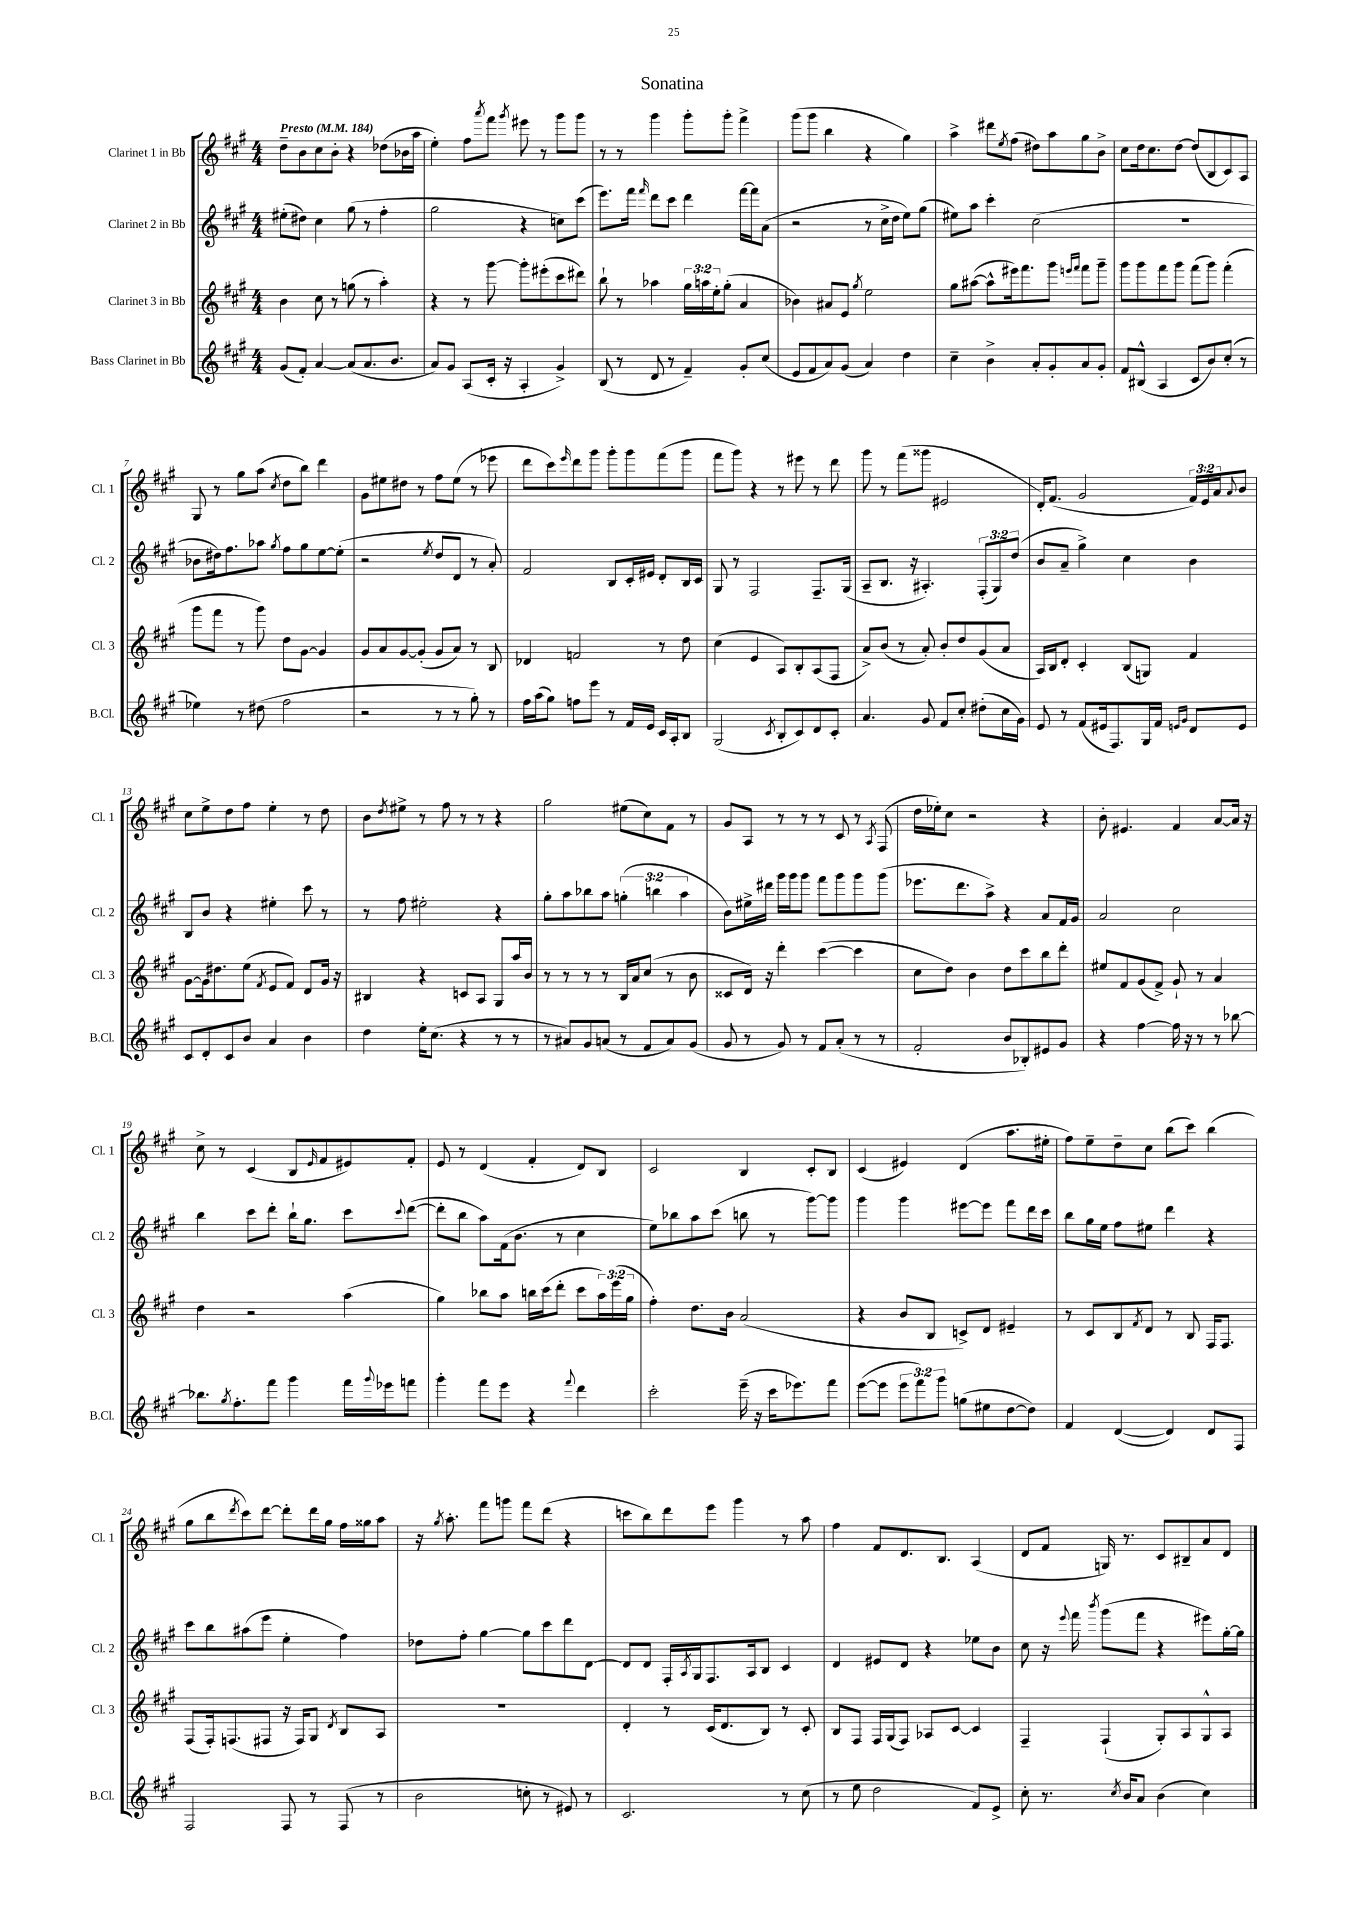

**kern	**kern	**kern	**kern
*staff4	*staff3	*staff2	*staff1
*clefG2	*clefG2	*clefG2	*clefG2
*k[f#c#g#]	*k[f#c#g#]	*k[f#c#g#]	*k[f#c#g#]
*M4/4	*M4/4	*M4/4	*M4/4
*MM184	*MM184	*MM184	*MM184
(8g#	4b	(8ee#'	8dd~
8f#')	.	8dd#)	8b
[4a	8cc#	4cc#	8cc#
.	8r	.	8b'
(8a]	(8gg	(8gg#	4r
8.a	8r	8r	.
.	4aa')	4ff#'	(8dd-
8.b	.	.	.
.	.	.	16b-
.	.	.	16aa
=	=	=	=
8a)	4r	2gg#	4ee')
8g#	.	.	.
(8A	8r	.	8ff#
.	.	.	8qaaa
16c#'	[8ggg#	.	8fff#
16r	.	.	.
.	.	.	8qggg#
4A'	8ggg#']	4r	8eee#
.	(8eee#'	.	8r
4g#^)	8ccc#	8cc)	8ggg#
.	8ddd#)	(8ccc#	8ggg#
=	=	=	=
(8B	8bb`	8.eee)	8r
8r	8r	.	8r
.	.	16fff#	.
.	.	16qqfff#	.
8d	4aa-	8ddd	4ggg#
8r	.	8ccc#	.
4f#~)	24gg#	4ddd	8ggg#'
.	24aa	.	.
.	24ee'	.	.
.	(8gg#'	.	8ggg#'
8g#'	4a	[16fff#	4fff#^
.	.	16fff#]	.
(8cc#	.	(8a	.
=	=	=	=
8e	4b-)	2r	(8ggg#
8f#	.	.	8ggg#
8a)	8a#	.	4bb
(8g#	8e	.	.
.	8qgg#	.	.
4a)	2ee	8r	4r
.	.	16cc#^	.
.	.	16dd	.
4dd	.	8ee)	4gg#)
.	.	(8gg#	.
=	=	=	=
4cc#~	8gg#	8ee#)	4aa^
.	([8aa#	8aa	.
4b^	8aa#^^]	4ccc#'	8ddd#
.	.	.	8qee
.	16eee#)	.	(8ff#
.	8.fff#	.	.
8a'	.	(2cc#	8dd#)
8g#'	8ggg#	.	8aa
.	16qqeee	.	.
.	16qqfff#	.	.
8a	8fff#	.	8gg#
8g#'	8ggg#~	.	8b^
=	=	=	=
8f#	8ggg#	1r	8cc#
(8B#^^	8ggg#	.	16dd
.	.	.	8.cc#
4A	8fff#	.	.
.	8ggg#	.	[8dd
8c#	(8fff#	.	(8dd]
8b)	8ggg#)	.	8B
(8cc#'	(4fff#'	.	8c#)
8r	.	.	8A
=	=	=	=
4ee-)	8ggg#	8b-	8G#
.	8fff#	16dd#)	8r
.	.	8.ff#	.
8r	8r	.	8gg#
(8dd#	8ggg#)	8aa-	(8aa
.	.	8qgg#	8qcc#
2ff#	8dd	8ff#	8dd
.	[8g#	8gg#	8bb)
.	4g#]	[8ee	4ddd
.	.	(8ee']	.
=	=	=	=
2r	8g#	2r	8g#
.	8a	.	8ee#
.	[8g#	.	8dd#
.	(8g#']	.	8r
.	.	8qee	.
8r	8g#	8dd	8ff#
8r	8a)	8d	(8ee#
8gg#')	8r	8r	8r
8r	8B	8a')	8eee-
=	=	=	=
16ff#	4d-	2f#	8ddd
(16aa	.	.	.
8gg#)	.	.	8ccc#)
.	.	.	16qqeee
8ff	2f	.	8ddd
8eee	.	.	8ggg#
8r	.	8B	8ggg#'
16f#	.	16c#'	8ggg#
16e	.	16e#	.
16c#	8r	8d'	(8fff#
16A'	.	.	.
8B	8dd	16B	8ggg#
.	.	16c#	.
=	=	=	=
(2G#	(4cc#	8G#	8fff#
.	.	8r	8ggg#)
.	4e	2F#	4r
8qc#	.	.	.
8B'	8A)	.	8r
8c#)	8B'	.	8eee#
8d	(8A	8.F#~	8r
8c#'	8F#	.	8ddd
.	.	(16G#	.
=	=	=	=
4.a	8a^)	8A~	8ggg#
.	(8b	8.B	8r
.	8r	.	(8fff#
.	.	16r	.
8g#	8a')	4.A#')	8ggg##
8f#	8b'	.	2e#
8cc#'	8dd	.	.
(8dd#'	(8g#	(12F#'	.
.	.	12G#)	.
16cc#	8a	.	.
.	.	(12dd	.
16g#)	.	.	.
=	=	=	=
8e	16A)	8b	16d')
.	16B	.	(8.f#
8r	8d'	8a~	.
(8f#	4c#'	4gg#^)	2g#
16e#	.	.	.
8.F#)	.	.	.
.	(8B	4cc#	.
16G#	8G)	.	.
16f#	.	.	.
16qqe	.	.	.
16qqg#	.	.	.
8d	4f#	4b	24f#)
.	.	.	24e
.	.	.	24a
.	.	.	8qqa
8e	.	.	8b
=	=	=	=
8c#	[8g#	8B	8cc#
8d'	16g#]	8b	8ee^
.	8.dd#	.	.
8c#	.	4r	8dd
8b	(8ee	.	8ff#
.	8qf#	.	.
4a	8e	4ee#'	4ee'
.	8f#)	.	.
4b	8d	8ccc#	8r
.	16g#	8r	8dd
.	16r	.	.
=	=	=	=
4dd	4B#	8r	8b
.	.	.	8qdd
.	.	8ff#	8ee#^
16ee'	4r	2ee#'	8r
(8.cc#	.	.	.
.	.	.	8ff#
4r	8c	.	8r
.	8A	.	8r
8r	8G#	4r	4r
8r	16aa	.	.
.	16b	.	.
=	=	=	=
8r	8r	8gg#'	2gg#
8a#)	8r	8aa	.
8g#	8r	8bb-	.
(8a	8r	8aa	.
8r	16B	(6gg'	(8ee#
.	16a	.	.
8f#	(8cc#	.	8cc#)
.	.	6bb	.
8a)	8r	.	8f#
.	.	6aa	.
(8g#	8b	.	8r
=	=	=	=
8g#	8c##	8b)	8g#
8r	16d)	16ee#^	8A
.	16r	16ddd#	.
8g#)	4ddd'	16ggg#	8r
.	.	16ggg#	.
8r	.	8ggg#	8r
8f#	([4ccc#	8fff#	8r
(8a'	.	8ggg#	8c#
8r	4ccc#]	8ggg#	8r
.	.	.	8qA
8r	.	(8ggg#	(8F#
=	=	=	=
2f#'	8cc#	8.eee-	16dd
.	.	.	16ee-')
.	8dd)	.	8cc#
.	.	8.ddd	.
.	4b	.	2r
.	.	8aa^)	.
8b	8dd	4r	.
8B-')	8ccc#	.	.
8e#	8bb	8a	4r
8g#	8ddd'	16f#	.
.	.	16g#	.
=	=	=	=
4r	8ee#	2a	8b'
.	8f#	.	4.e#
[4ff#	(8g#	.	.
.	8f#^)	.	.
16ff#]	8g#`	2cc#	4f#
16r	.	.	.
8r	8r	.	.
8r	4a	.	[8a
[8bb-	.	.	16a]
.	.	.	16r
=	=	=	=
8.bb-]	4dd	4bb	8cc#^
.	.	.	8r
8qgg#	.	.	.
8.ff#'	.	.	.
.	2r	8ccc#	(4c#
8fff#	.	8ddd'	.
4ggg#	.	16bb`	8B
.	.	8.gg#	.
.	.	.	16qqe
.	.	.	8f#
16fff#	(4aa	8ccc#	8e#)
8qqggg#	.	.	.
16eee-	.	.	.
.	.	8qqccc#	.
8fff	.	([8ddd	8f#'
=	=	=	=
4ggg#'	4gg#)	8ddd']	8e
.	.	8bb	8r
8fff#	8bb-	8aa)	(4d
8eee	8aa	(16f#	.
.	.	8.b	.
4r	16bb	.	4f#'
.	(16ccc#	.	.
.	8ddd'	8r	.
8qqfff#	.	.	.
4ddd	8ccc#	4cc#	8d)
.	24aa)	.	8B
.	(24eee	.	.
.	24gg#	.	.
=	=	=	=
2ccc#'	4ff#')	8ee)	2c#
.	.	8bb-	.
.	8.dd	8aa	.
.	.	(8ccc#	.
.	16b	.	.
(16eee~	(2a	8bb	4B
16r	.	.	.
16ccc#	.	8r	.
8.eee-)	.	.	.
.	.	[8ggg#)	8c#'
8fff#	.	8ggg#]	8B
=	=	=	=
([8eee	4r	4ggg#	(4c#
8eee]	.	.	.
12eee	8b	4ggg#	4e#)
12fff#)	.	.	.
.	8B	.	.
12ggg#	.	.	.
(8gg	8c^)	[8eee#	(4d
8ee#	8d	8eee#]	.
[8dd	4e#~	8fff#	8.aa
8dd])	.	16ddd	.
.	.	16ccc#	16ee#'
=	=	=	=
4f#	8r	8bb	8ff#)
.	8c#	16gg#	8ee~
.	.	16ee	.
([4d	8B	8ff#	8dd~
.	8qf#	.	.
.	8d	8ee#	8cc#
4d])	8r	4ddd	(8bb
.	8B	.	8ccc#)
8d	16F#	4r	(4bb
.	8.F#	.	.
8F#	.	.	.
=	=	=	=
2F#	(8F#	8ccc#	8gg#
.	16F#')	8bb	8bb
.	(8.F	.	.
.	.	.	8qddd
.	.	(8aa#	8ccc#)
.	8F#	8eee	[8ddd
8F#	16r	4ee'	8ddd']
.	16F#)	.	.
8r	8G#	.	16ddd
.	.	.	16gg#
.	8qd	.	.
(8F#	8B	4ff#)	16ff#
.	.	.	16gg##
8r	8A	.	8aa
=	=	=	=
2b	1r	8dd-	16r
.	.	.	8qgg#
.	.	.	8.aa'
.	.	8ff#'	.
.	.	[4gg#	8fff#
.	.	.	8ggg
8cc'	.	8gg#]	8fff#
8r	.	8ccc#	(8ddd
8e#)	.	8ddd	4r
8r	.	[8d	.
=	=	=	=
2.c#	4d'	8d]	8ccc
.	.	8d	8bb)
.	8r	16F#'	8ddd
.	.	8qA	.
.	.	16G#	.
.	(16c#	8.F#	8eee
.	8.d	.	.
.	.	.	4ggg#
.	.	16A	.
.	8B)	8B	.
8r	8r	4c#	8r
(8cc#	8c#'	.	8aa
=	=	=	=
8r	8B	4d	4ff#
8ee	8F#	.	.
2dd	16F#	8e#	8f#
.	(16G#	.	.
.	8F#)	8d	8.d
.	8A-	4r	.
.	.	.	8.B
.	[8c#	.	.
8f#)	4c#]	8ee-	(4A
8e^	.	8b	.
=	=	=	=
8cc#'	4F#~	8cc#	8d
8.r	.	16r	8f#
.	.	8qqeee	.
.	.	16fff#	.
.	.	8qbbb	.
.	(4F#`	(8ggg#	16G)
8qcc#	.	.	.
16b	.	.	8.r
8a	.	8fff#	.
(4b	8G#')	4r	8c#
.	8A	.	8B#~
4cc#)	8G#^^	8eee#)	8a
.	8A	[16gg#'	8d
.	.	16gg#]	.
==	==	==	==
*-	*-	*-	*-
